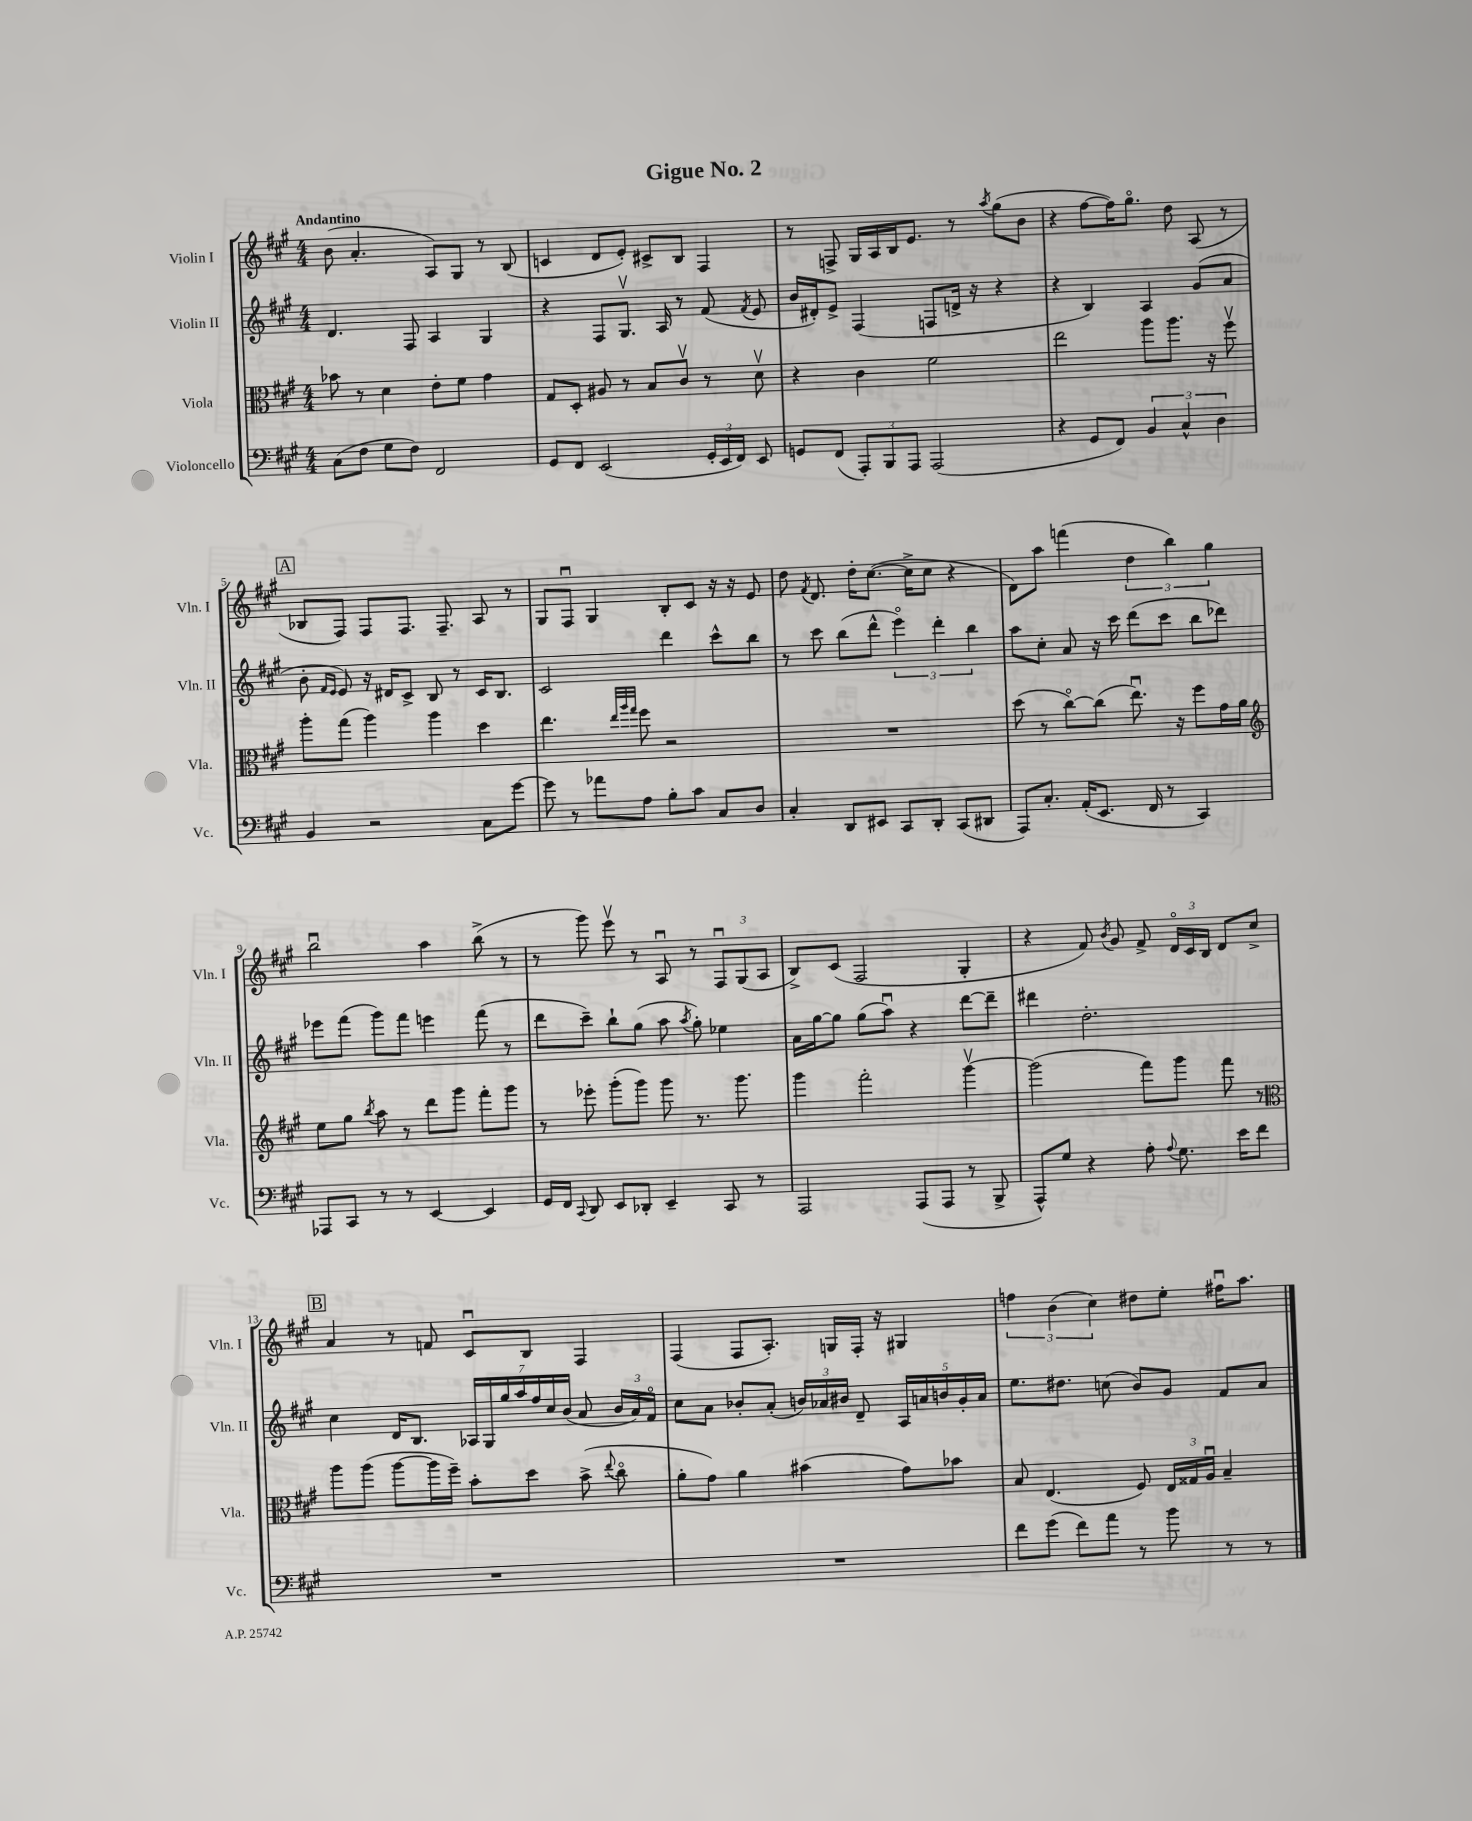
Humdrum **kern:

**kern	**kern	**kern	**kern
*staff4	*staff3	*staff2	*staff1
*clefF4	*clefC3	*clefG2	*clefG2
*k[f#c#g#]	*k[f#c#g#]	*k[f#c#g#]	*k[f#c#g#]
*M4/4	*M4/4	*M4/4	*M4/4
(8C#\L	8b-\	4.d/	(8b\
8F#\J	8r	.	4.a'/
8G#\L	4d\	.	.
8F#\J)	.	8F#/	.
2FF#/	8e'\L	4A/	8A/L)
.	8f#\J	.	8G#/J
.	4g#\	4G#/	8r
.	.	.	(8B/
=	=	=	=
8GG#/L	8G#/L	4r	4c/
8FF#/J	8D'/J	.	.
(2EE/	8A#/	8F#/L	8d/L
.	8r	8.G#v/J	8e'/J)
.	8B/L	.	8c#^/L
.	.	16A/	.
.	8c#v/J	8r	8B/J
24GG#'/LL	8r	(8f#/	4F#/
24EE/	.	.	.
24FF#/JJ)	.	.	.
.	.	8qf#/	.
8EE/	8dv\	8e/	.
=	=	=	=
8GG/L	4r	16b/LL	8r
.	.	16d#'/J)	.
(8FF#/J	.	8e^/J	8F^/
12AAA'/L)	4c#\	(4F#/	16G#/LL
.	.	.	16A/
12BBB/	.	.	.
.	.	.	16B/J
12AAA/J	.	.	.
.	.	.	8.e/J
(2AAA/	2f#\	8F/L	.
.	.	16d^/Jk	8r
.	.	16r	.
.	.	.	8qaa/
.	.	4r	(8gg#\L
.	.	.	8b\J
=	=	=	=
4r	2ee\	4r	4r
8GG#/L	.	4B/)	[8ff#\L
8FF#/J)	.	.	16ff#\]K)
.	.	.	8.gg#o\J
6BB/	8aa\L	4A/	.
.	8.aa\J	.	8dd\
6C#^^/	.	.	.
.	.	(8g#/L	(8A/
.	16r	.	.
6D\	.	.	.
.	8ff#v\	8a/J	8r
=	=	=	=
4BB/	8aa'\L	8b'\	8B-/L
.	.	16qqf#/LL	.
.	.	16qqe/JJ	.
.	(8gg#\J	8e/)	8F#/J)
2r	4aa\)	16r	8F#/L
.	.	16d#/LK	.
.	.	8c#^/J	8.F#/J
.	4aa\	8B/	.
.	.	.	8.F#~/
.	.	8r	.
8C#\L	4dd\	16c#/LK	8A/
.	.	8.B/J	.
[8g#\J	.	.	8r
=	=	=	=
8g#\]	4.ee\	2c#/	8G#/L
8r	.	.	8F#u/J
8a-\L	.	.	4G#/
.	32qqee/LLL	.	.
.	32qqaa/	.	.
.	32qqgg#/JJJ	.	.
8A\J	8ff#\	.	.
8B'\L	2r	4ddd\	8B'/L
8c#\J	.	.	8c#/J
8C#/L	.	8ccc#^^\L	16r
.	.	.	16r
8D/J	.	8bb\J	8e/
=	=	=	=
4C#'/	1r	8r	8dd\
.	.	.	8qf#/
.	.	8ccc#\	8.d/
8DD/L	.	(8bb\L	.
.	.	.	16dd'\LK
8EE#/J	.	8ddd^^\J	([8.cc#\J
8CC#/L	.	6eeeo\)	.
.	.	.	16cc#^\]LK
8DD'/J	.	.	8cc#\J
.	.	6ddd'\	.
(8CC#/L	.	.	4r
.	.	6bb\	.
8DD#/J	.	.	.
=	=	=	=
8AAA/L)	(8dd\	8aa\L	8d\L)
8.C#'/J	8r	8cc#'\J	8aa\J
.	[8cc#o\L)	8a/	(4fff\
(16AA'/LK	.	.	.
8.EE/J	(8cc#\]J	16r	.
.	.	16ccc#\	.
.	8.eeu\)	(8ddd\L	6dd\
16FF#/	.	.	.
8r	.	8ccc#\J	.
.	.	.	6bb\)
.	16r	.	.
4CC#/)	8ff#\L	8bb\L	.
.	.	.	6gg#\
.	16g#\L	8ddd-\J)	.
.	16a\JJ	.	.
=	=	=	=
*	*clefG2	*	*
8AAA-/L	8ee\L	8eee-\L	2bbu\
8CC#/J	8gg#\J	(8fff#\J	.
.	8qbb/	.	.
8r	8aa\	8ggg#\L)	.
8r	8r	8fff#\J	.
[4EE/	8ddd\L	4eee\	4aa\
.	8ggg#\J	.	.
4EE/]	8fff#'\L	(8fff#\	(8bb^\
.	8ggg#\J	8r	8r
=	=	=	=
16GG#/LL	8r	8ddd\L	8r
16FF#/JJ	.	.	.
8qqCC#/	.	.	.
8DD/	8eee-'\	8ccc#~\J)	8ggg#\)
8EE/L	(8ggg#'\L	8bb`\L	8eeev\
8DD-'/J	8ggg#\J)	(8gg#\J	8r
4EE~/	8ggg#\	8aa\	8Au/
.	.	8qaa/	.
.	8.r	8gg#'\)	8r
8CC#/	.	4ee-\	12F#u/L
.	8.ggg#\	.	.
.	.	.	(12G#/
8r	.	.	.
.	.	.	12A/J
=	=	=	=
2AAA/	4ggg#\	16a\LL	8B^/L)
.	.	[16gg#\J	.
.	.	8gg#\]J	(8c#/J
.	2fff#'\	(8gg#\L	2F#/
.	.	8aau\J)	.
(8AAA/L	.	4r	.
8AAA/J	.	.	.
8r	[4ggg#v\	[8ddd\L	4G#'/
8BBB^/	.	8ddd~\]J	.
=	=	=	=
8AAA^^/L)	(2ggg#\]	4ddd#\	4r
8G#/J	.	.	.
4r	.	2.dd'\	8f#/)
.	.	.	8qb/
.	.	.	8g#/
8A'\	8fff#\L)	.	8f#^/
8qqA/	.	.	.
8.G#\	8ggg#\J	.	24do/LL
.	.	.	24c#/
.	.	.	24B/JJ
.	8fff#\	.	8d/L
16e\LK	.	.	.
8f#\J	8r	.	8cc#^/J
=	=	=	=
*	*clefC3	*	*
1r	8aa\L	4cc#\	4a/
.	(8aa\J	.	.
.	[8aa\L	16d/LK	8r
.	.	8.B/J	.
.	16aa\]L	.	8f/
.	16ff#~\JJ)	.	.
.	8b'\L	28A-/LL	8c#u/L
.	.	28G#/	.
.	.	28gg#/	.
.	.	28aa/	.
.	8dd\J	.	8B/J
.	.	28ff#/	.
.	.	28cc#/	.
.	.	(28b/JJ	.
.	(8b^\	8a/	4F#/
.	8qqee/	.	.
.	8cc#o\	24b/LL	.
.	.	24a/)	.
.	.	24f#o/JJ	.
=	=	=	=
1r	8a'\L	8cc#\L	(4F#/
.	8g#\J)	8a\J	.
.	4a\	8b-'/L	8F#/L
.	.	(8a'/J	8.A'/J)
.	(4b#\	24b/LL)	.
.	.	24a-/	.
.	.	.	16G/LL
.	.	24b#/JJ	.
.	.	8d~/	16F#'/JJ
.	.	.	16r
.	8g#\L)	20A/LL	4G#/
.	.	20a/	.
.	.	20b/	.
.	8b-\J	.	.
.	.	20g#'/	.
.	.	20a/JJ	.
=	=	=	=
8f#\L	8B/	8.ee\L	6ff\
(8g#\J	(4.E/	.	.
.	.	.	(6b\
.	.	8.dd#\J	.
8f#\L)	.	.	.
.	.	.	6cc#\)
8a\J	.	(8cc\	.
8r	8F#/)	8b/L)	8dd#\L
8b\	24E/LL	8g#/J	8ee'\J
.	24G##/	.	.
.	24Au/JJ	.	.
8r	4B~/	8f#/L	16ff#u\LK
.	.	.	8.aa\J
8r	.	8a/J	.
==	==	==	==
*-	*-	*-	*-
